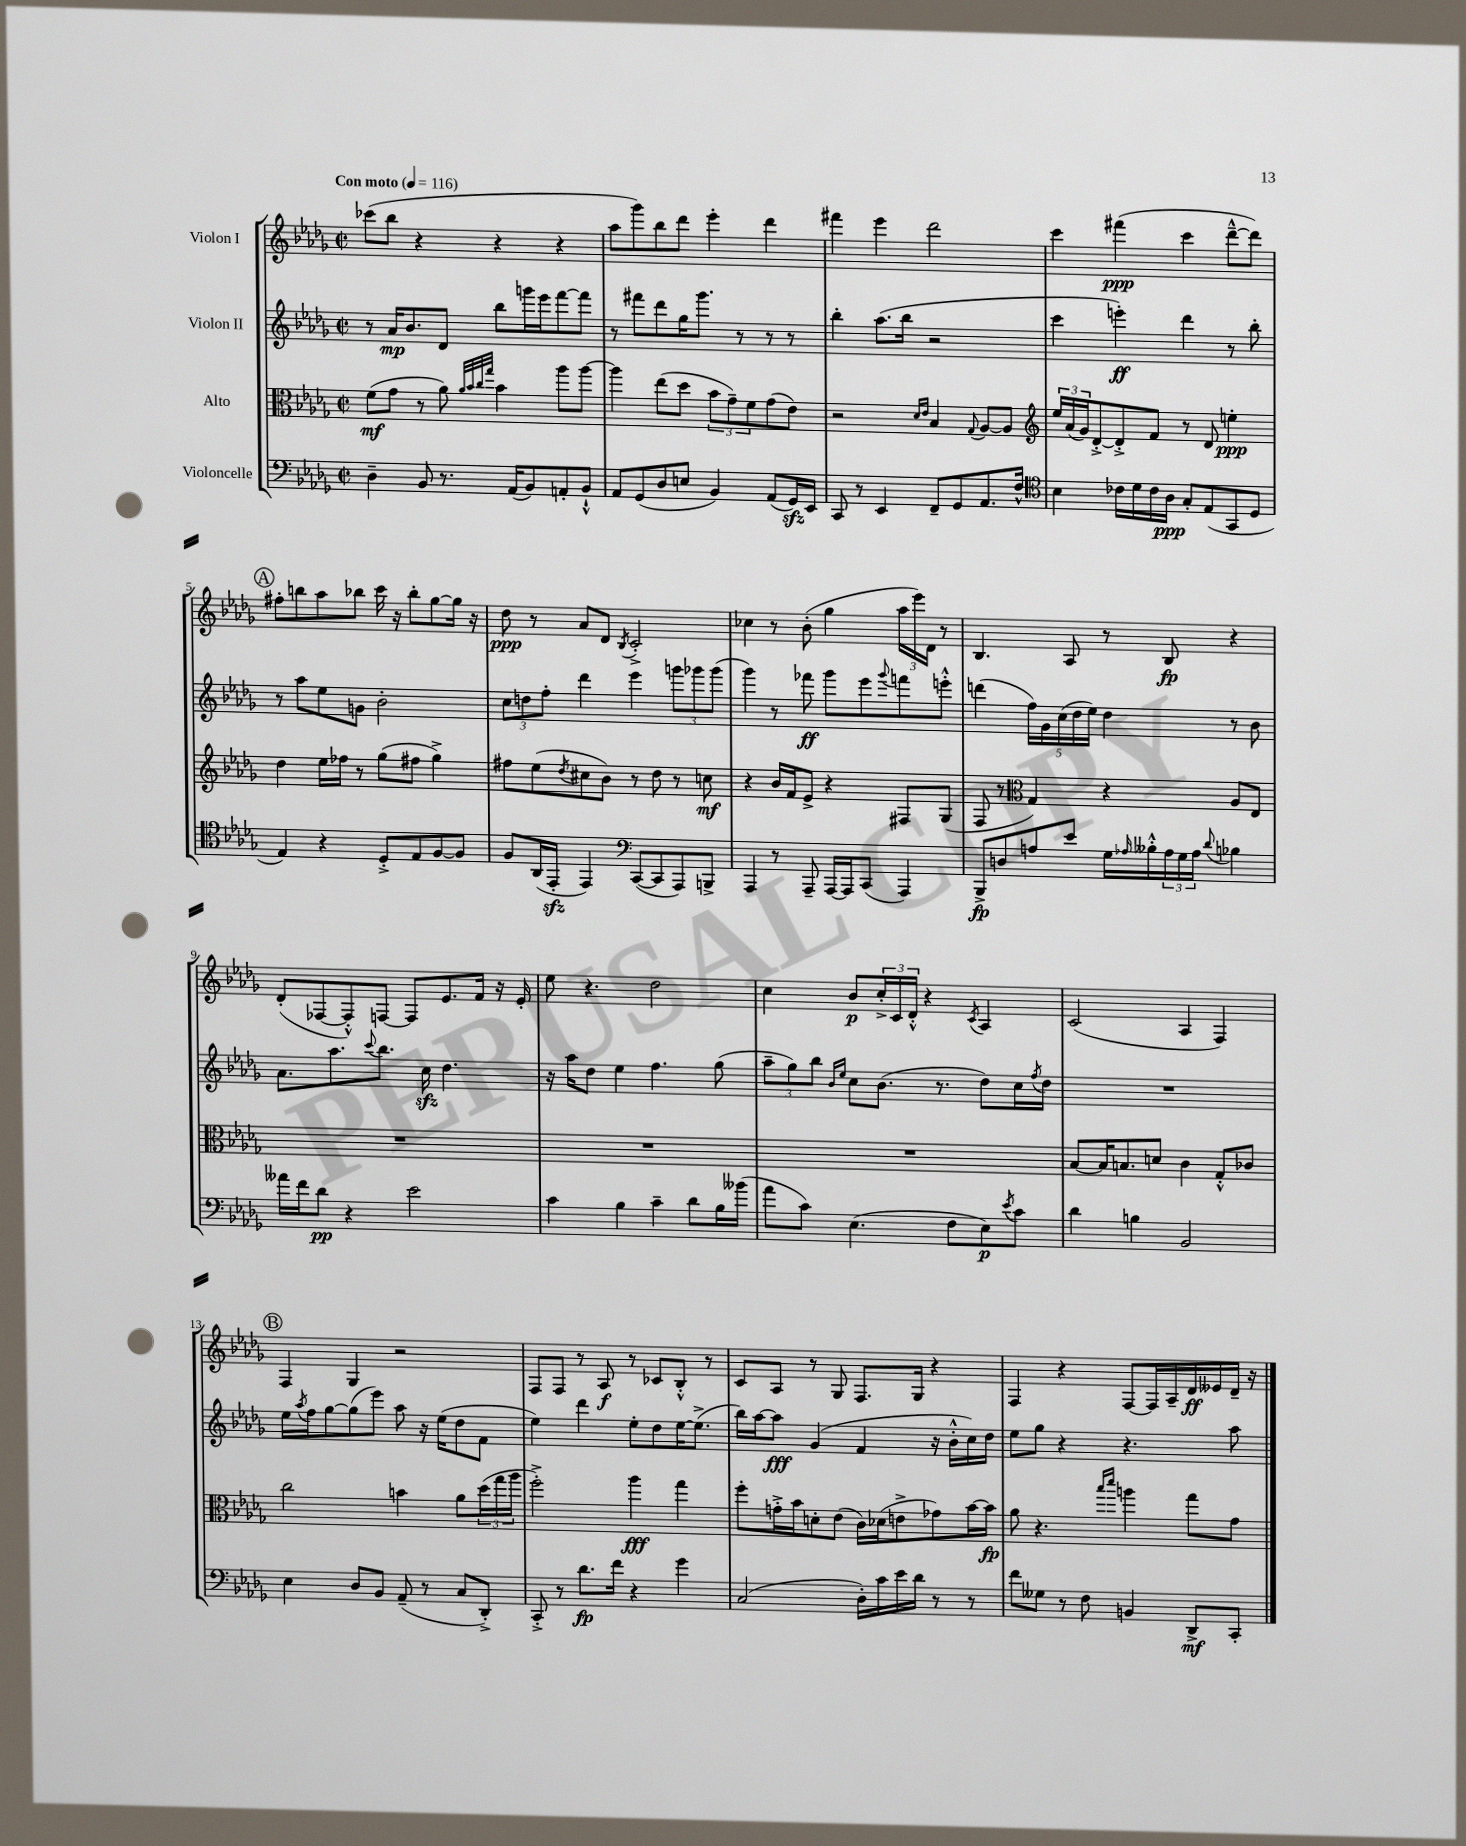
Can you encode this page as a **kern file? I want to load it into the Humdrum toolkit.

**kern	**kern	**kern	**kern
*staff4	*staff3	*staff2	*staff1
*clefF4	*clefC3	*clefG2	*clefG2
*k[b-e-a-d-g-]	*k[b-e-a-d-g-]	*k[b-e-a-d-g-]	*k[b-e-a-d-g-]
*M2/2	*M2/2	*M2/2	*M2/2
*met(c|)	*met(c|)	*met(c|)	*met(c|)
*MM116	*MM116	*MM116	*MM116
4D-~	(8f	8r	(8ccc-
.	8g-	16a-	8bb-
.	.	8.b-	.
8BB-	8r	.	4r
8.r	8a-)	8d-	.
.	32qqa-	.	.
.	32qqb-	.	.
.	32qqcc	.	.
.	32qqgg-	.	.
.	4b-	8bb-	4r
(16AA-	.	.	.
8BB-)	.	16ggg	.
.	.	16eee-	.
8AA'	8aa-	[8fff	4r
8BB-`^^	[8aa-	8fff]	.
=	=	=	=
8AA-	4aa-]	8r	8aa-
(8GG-	.	8fff#	8ggg-)
8D-	(8ee-	8ddd-	8bb-
8E	8dd-	16gg-	8ddd-
.	.	8.ggg-	.
4BB-)	12b-	.	4eee-'
.	12g-~)	.	.
.	.	8r	.
.	12f	.	.
(8AA-	(8g-	8r	4ddd-
16GG-)	8e-)	8r	.
16EE-	.	.	.
=	=	=	=
8CC	2r	4bb-'	4fff#
8r	.	.	.
4EE-	.	(8.aa-	4eee-
.	.	16bb-	.
.	16qqd-	.	.
.	16qqe-	.	.
8FF~	4B-	2r	2ddd-
8GG-	.	.	.
.	8qqG-	.	.
8.AA-	[8A-	.	.
.	8A-]	.	.
16F^^	.	.	.
=	=	=	=
*clefC4	*clefG2	*	*
4B-	24ee-	4ccc	4ccc
.	(24a-	.	.
.	24g-)	.	.
.	[8d-'^	.	.
16c-	8d-'^]	4eee')	(4fff#
16d-	.	.	.
16c-	8f	.	.
16A-	.	.	.
8G-'	8r	4ddd-	4ccc
(8E-	8d-	.	.
8GG-	4ee'	8r	[8ddd-~^^
8D-	.	8bb-'	8ddd-])
=	=	=	=
4E-)	4dd-	8r	8ff#'
.	.	8aa-	8bb
4r	16ee-	8ee-	8aa-
.	16ff-	.	.
.	8r	8g	8bb-
8D-'^	(8gg-	2b-'	16ccc
.	.	.	16r
8E-	8ff#	.	8bb-'
[8F	4gg-^)	.	[8gg-
8F]	.	.	16gg-]
.	.	.	16r
=	=	=	=
8F	8ff#	12cc	8dd-
.	.	12dd	.
(16AA-	(8ee-	.	8r
.	.	12ff'	.
16EE-'	.	.	.
.	8qdd-	.	.
4EE-)	8cc#	4ddd-	8a-
.	8b-)	.	8d-
*clefF4	*	*	*
.	.	.	8qB-
([8CC	8r	4eee-	2c'^
8CC]	8dd-	.	.
8AAA-)	8r	12ggg	.
.	.	12ggg-	.
8BBB^	8cc	.	.
.	.	(12ggg-	.
=	=	=	=
4AAA-	4r	4ggg-)	4cc-
8r	16b-	8r	8r
.	16f	.	.
8AAA-~	8e-^	8fff-	(8b-'
[16AAA-	4r	8ggg-	4gg-
16AAA-]	.	.	.
(8CC	.	8eee-	.
.	.	8qqggg-	.
4AAA-)	8F#	8fff	24aa-
.	.	.	24eee-)
.	.	.	24d-
.	(8G-	8eee'^^	8r
=	=	=	=
8BBB-^	8F	(4ddd	4.B-
8D	8r	.	.
*	*clefC3	*	*
8A	4G-)	20ff)	.
.	.	20g-	.
.	.	(20cc	.
8e-	.	.	8A-
.	.	20dd-	.
.	.	20ee-)	.
16G-	4r	4dd-	8r
16qqA-	.	.	.
16B--'^^	.	.	.
24A-	.	.	8B-
24G-	.	.	.
24A-	.	.	.
8qqd-	.	.	.
4B-	8A-	8r	4r
.	8E-	8b-	.
=	=	=	=
16a--	1r	8.a-	(8d-'
16f	.	.	.
8d-	.	.	[8F-
.	.	8.aa-	.
4r	.	.	8F-'^^])
.	.	8qqccc	.
.	.	8.bb-	[8F
2e-	.	.	8F]
.	.	16cc	.
.	.	4.dd-	8.e-
.	.	.	16f
.	.	.	16r
.	.	.	16e-'
=	=	=	=
4c	1r	16r	8ee-
.	.	16aa-	.
.	.	8dd-	4.r
4B-	.	4ee-	.
4c~	.	4.ff	2dd-
8d-	.	.	.
16B-	.	(8gg-	.
(16b--	.	.	.
=	=	=	=
8a-	1r	12aa-~	4cc
.	.	12gg-)	.
8c)	.	.	.
.	.	12bb-	.
.	.	16qqb-	.
.	.	16qqee-	.
(4.E-	.	8cc	8b-
.	.	(8.b-	24cc'^
.	.	.	24c
.	.	.	24d-'^^
.	.	.	4r
.	.	8.r	.
8F	.	.	.
.	.	.	8qc
8E-)	.	8dd-)	4A-
8qe-	.	.	.
8c	.	16cc	.
.	.	8qff	.
.	.	16dd-	.
=	=	=	=
4d-	[8B-	1r	(2c
.	16B-]	.	.
.	8.B	.	.
4B	.	.	.
.	8d	.	.
2BB-	4c	.	4A-
.	8G-'^^	.	4F)
.	8c-	.	.
=	=	=	=
4E-	2cc	16ee-	4F
.	.	8qaa-	.
.	.	16ff	.
.	.	[8gg-	.
8D-	.	(8gg-]	4G-
8BB-	.	8eee-)	.
(8AA-~	4b	8aa-	2r
8r	.	16r	.
.	.	(16ee-	.
8C	8a-	8dd-	.
8DD-'^)	(24dd-	8f	.
.	24gg-	.	.
.	24aa-	.	.
=	=	=	=
8CC'^	2ff'^)	4ee-)	8F
8r	.	.	8F
8.d-	.	4ddd-	8r
.	.	.	8A-
16f	.	.	.
4r	4aa-	8ee-'	8r
.	.	8dd-	8c-
4g-	4gg-	[16ee-	8B-'^^
.	.	(8.ee-^]	.
.	.	.	8r
=	=	=	=
(2C	8ff'	16bb-)	8c
.	.	[16aa-	.
.	16g'^	8aa-]	8A-
.	16b-	.	.
.	8d'	(4g-	8r
.	(8e-	.	8G-
16D-')	16c)	4f	8.F
16c	(16d-	.	.
16e-	8e^	.	.
16d-	.	.	16G-
8r	8g-)	16r	4r
.	.	16b-'^^	.
8r	[16b-	16cc)	.
.	16b-]	16dd-	.
=	=	=	=
8f	8a-	8ee-	4F
8G--	4.r	8gg-	.
8r	.	4r	4r
8F	.	.	.
.	16qqbb-	.	.
.	16qqddd-	.	.
4BB	4aa	4.r	[8F
.	.	.	16F]
.	.	.	16A-~
8DD-^	8gg-	.	16d-
.	.	.	16e--
8CC'	8g-	8aa-	16d-~
.	.	.	16r
==	==	==	==
*-	*-	*-	*-
